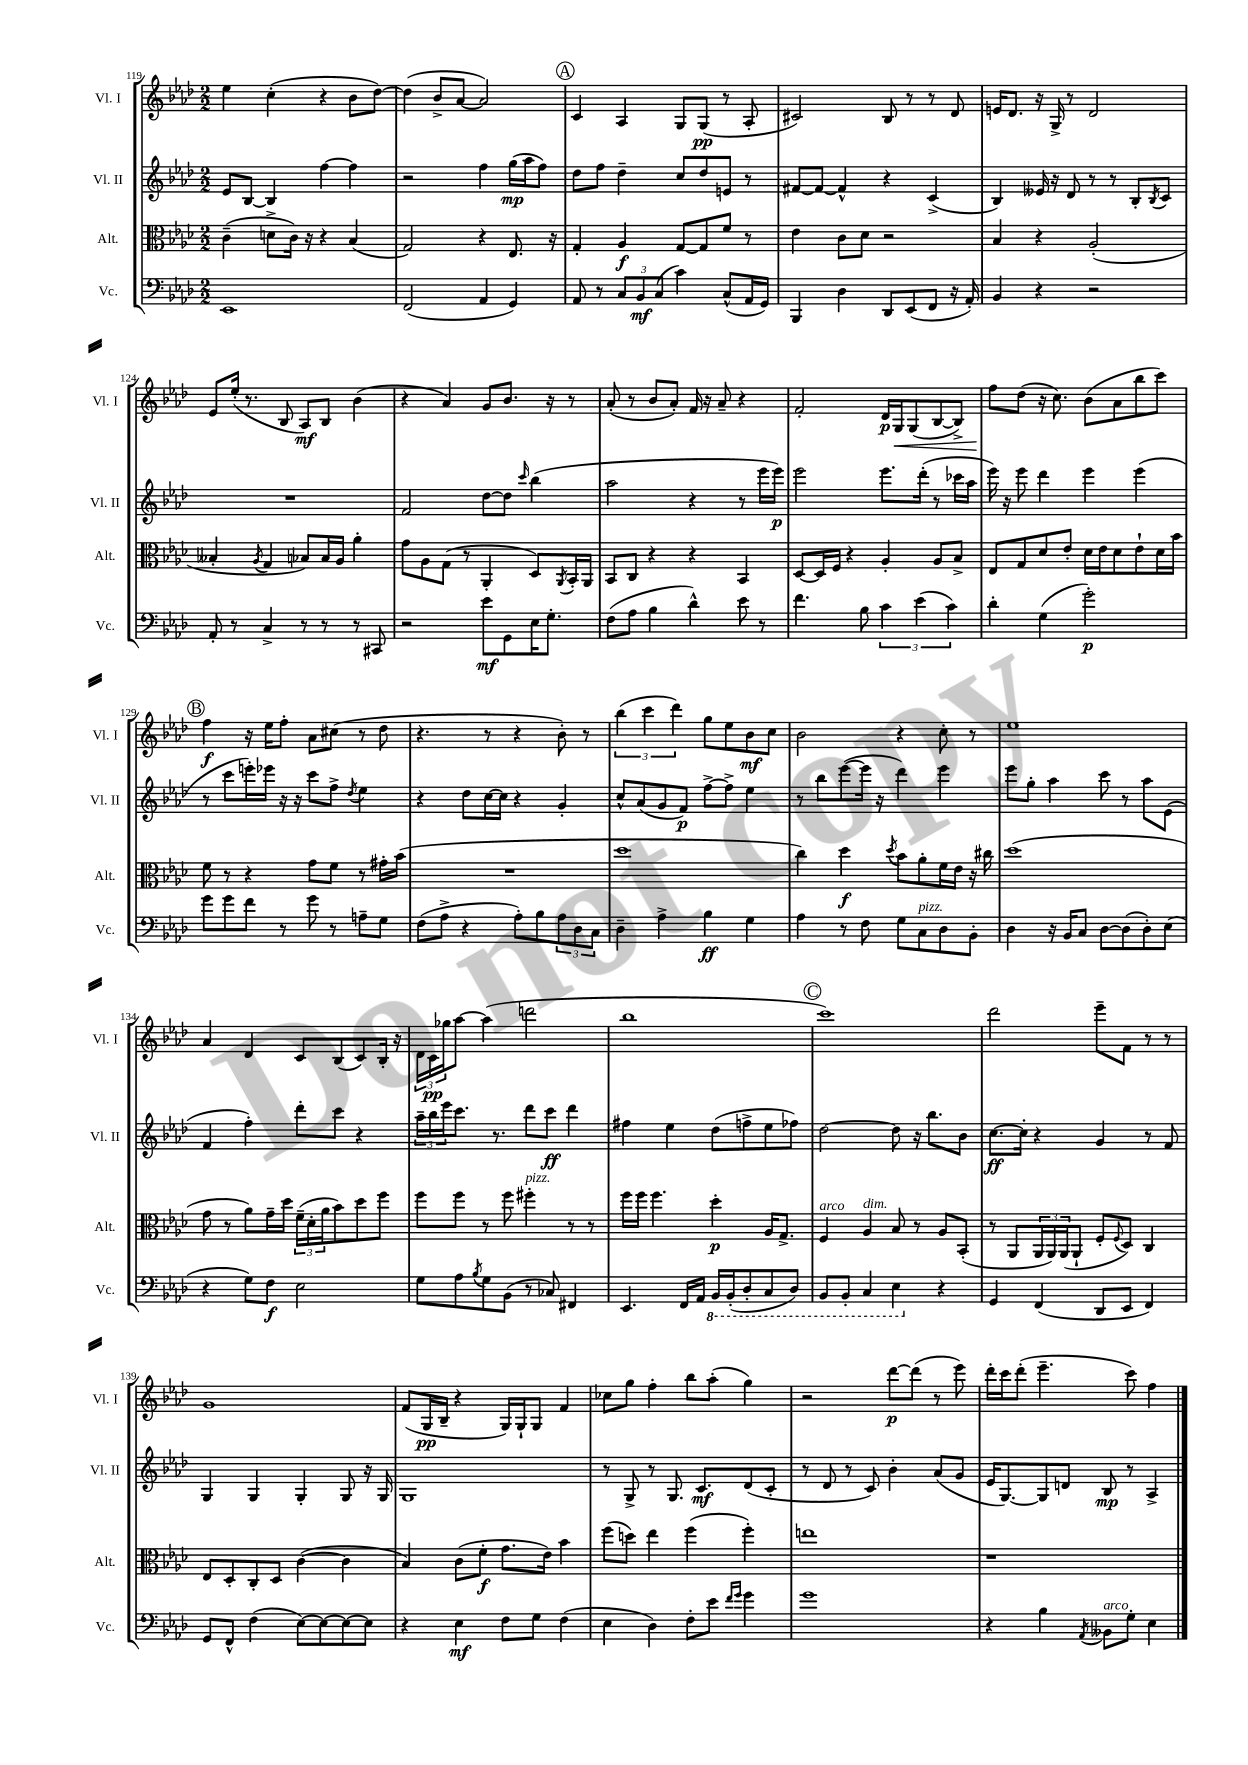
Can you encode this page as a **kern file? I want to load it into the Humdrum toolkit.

**kern	**kern	**kern	**kern
*staff4	*staff3	*staff2	*staff1
*clefF4	*clefC3	*clefG2	*clefG2
*k[b-e-a-d-]	*k[b-e-a-d-]	*k[b-e-a-d-]	*k[b-e-a-d-]
*M2/2	*M2/2	*M2/2	*M2/2
1EE-	(4c~\	8e-/L	4ee-\
.	.	[8B-/J	.
.	8d^\L	4B-/]	(4cc'\
.	16c\Jk)	.	.
.	16r	.	.
.	4r	[4ff\	4r
.	(4B-/	4ff\]	8b-\L
.	.	.	[8dd-\J)
=	=	=	=
(2FF/	2G/)	2r	(4dd-\]
.	.	.	8b-^/L
.	.	.	[8a-/J
4AA-/	4r	4ff\	2a-/])
4GG/)	8.E-/	(16gg\LL	.
.	.	16aa-\J	.
.	.	8ff\J)	.
.	16r	.	.
=	=	=	=
8AA-/	4G'/	8dd-\L	4c/
8r	.	8ff\J	.
12C/L	4A-/	4dd-~\	4A-/
12BB-/	.	.	.
(12C/J	.	.	.
4c\)	[8G/L	8cc/L	8G/L
.	8G/]	8dd-/	(8G/J
(8C^^/L	8f/J	8e/J	8r
16AA-/L	8r	8r	8A-'/
16GG/JJ)	.	.	.
=	=	=	=
4BBB-/	4e-\	[8f#/L	2c#/)
.	.	8f#/_J	.
4D-\	8c\L	4f#^^/]	.
.	8d-\J	.	.
8DD-/L	2r	4r	8B-/
(8EE-/	.	.	8r
8FF/J	.	(4c^/	8r
16r	.	.	8d-/
16AA-'/)	.	.	.
=	=	=	=
4BB-/	4B-/	4B-/)	16e/LK
.	.	.	8.d-/J
4r	4r	16e--/	16r
.	.	16r	16G^/
.	.	8d-/	8r
2r	(2A-'/	8r	2d-/
.	.	8r	.
.	.	8B-'/L	.
.	.	8qB-/	.
.	.	8c/J	.
=	=	=	=
8AA-'/	4B--'/	1r	8e-/L
8r	.	.	(16ee-'/Jk
.	.	.	8.r
.	8qA-/	.	.
4C^/	4G/	.	.
.	.	.	8B-/
8r	8B-/L)	.	8A-/L)
8r	16B-/L	.	8B-/J
.	16A-/JJ	.	.
8r	4a-'\	.	(4b-\
8CC#/	.	.	.
=	=	=	=
2r	8g\L	2f/	4r
.	8A-\	.	.
.	(8G\J	.	4a-/)
.	8r	.	.
8e-\L	4AA-'/	[8dd-\L	8g/L
8GG\	.	8dd-\]J	8.b-/J
.	.	16qqccc/	.
16E-\K	8D-/L)	(4bb-\	.
8.G'\J	.	.	16r
.	8qAA-/	.	.
.	16BB-'/L	.	8r
.	16AA-/JJ	.	.
=	=	=	=
(8F\L	8BB-/L	2aa-\	(8a-'/
8A-\J	8C/J	.	8r
4B-\	4r	.	8b-/L
.	.	.	8a-'/J)
4d-^^\)	4r	4r	16f/
.	.	.	16r
.	.	.	8a-~/
8e-\	4BB-/	8r	4r
8r	.	16eee-\LL	.
.	.	16eee-\JJ)	.
=	=	=	=
4.f\	[8D-/L	2eee-\	2f'/
.	16D-/]L	.	.
.	16F/JJ	.	.
.	4r	.	.
8B-\	.	.	.
6c\	4A-'/	8.eee-\L	16d-/LL
.	.	.	16G/J
.	.	.	(8G/
(6e-\	.	.	.
.	.	(16ddd-'\Jk	.
.	8A-/L	8r	[8B-/
6c\)	.	.	.
.	8B-^/J	16ccc-\LL	8B-^/]J)
.	.	16aa-\JJ	.
=	=	=	=
4d-'\	8E-/L	16eee-\)	8ff\L
.	.	16r	.
.	8G/	8eee-\	(8dd-\J
(4G\	8d-/	4ddd-\	16r
.	.	.	8.cc\)
.	8e-'/J	.	.
2g'\)	16d-\LL	4eee-\	(8b-\L
.	16e-\J	.	.
.	8d-\	.	8a-\
.	8e-`\	(4eee-\	8bb-\
.	16d-\L	.	8ccc\J)
.	16b-\JJ	.	.
=	=	=	=
8g\L	8f\	8r	4ff\
8g\	8r	8ccc\L	.
8f\J	4r	16eee'\L)	16r
.	.	16eee-\JJ	16ee-\LK
8r	.	16r	8ff'\J
.	.	16r	.
8g\	8g\L	8ccc\L	8a-\L
8r	8f\J	8ff^\J	(8cc#\J
.	.	8qdd-/	.
8A~\L	8r	4ee-\	8r
8G\J	16g#'\LL	.	8dd-\
.	(16b-\JJ	.	.
=	=	=	=
(8F\L	1r	4r	4.r
8A-^\J	.	.	.
4r	.	8dd-\L	.
.	.	[16cc\L	8r
.	.	16cc\]JJ	.
8A-'\L)	.	4r	4r
8B-\	.	.	.
12A-\	.	4g'/	8b-'\)
12D-\	.	.	.
.	.	.	8r
12C\J	.	.	.
=	=	=	=
4D-~\	1dd-	8cc^^/L	(6bb-\
.	.	(8a-/	.
.	.	.	6ccc\
4A-^\	.	8g/	.
.	.	.	6ddd-\)
.	.	8f/J)	.
4B-\	.	[8ff^\L	8gg\L
.	.	8ff^\]J	8ee-\
4G\	.	4ee-\	8b-\
.	.	.	8cc\J
=	=	=	=
4A-\	4cc\)	8r	2b-\
.	.	8bb-\L	.
8r	4dd-\	([8eee-\	.
8F\	.	16eee-\]Jk	.
.	.	16r	.
.	8qdd-/	.	.
8G\L	8b-\L	4ddd-\)	4r
8C\	8a-'\	.	.
8D-\	16f\L	4eee-\	8cc'\
.	16e-\JJ	.	.
8BB-'\J	16r	.	8r
.	16cc#\	.	.
=	=	=	=
4D-\	(1dd-	8eee-\L	1ee-
.	.	8gg'\J	.
16r	.	4aa-\	.
16BB-/LK	.	.	.
8C/J	.	.	.
[8D-\L	.	8ccc\	.
(8D-\]	.	8r	.
8D-'\)	.	8aa-\L	.
(8E-\J	.	(8e-\J	.
=	=	=	=
4r	8g\	4f/	4a-/
.	8r	.	.
8G\L)	8a-\L)	4ff'\)	4d-/
8F\J	16g~\L	.	.
.	16dd-\JJ	.	.
2E-\	(24f~\LL	8ddd-'\L	8c/L
.	24d-'\	.	.
.	24a-\J	.	.
.	8b-\)	8ccc\J	(8B-/
.	8dd-\	4r	8c/)
.	8ff\J	.	16B-'/Jk
.	.	.	16r
=	=	=	=
8G\L	8ff\L	24aa-~\LL	24d-\LL
.	.	24bb-\	24c\
.	.	24eee-\J	24gg-\J
8A-\	8ff\J	8.ccc\J	[8aa-\J
8qB-/	.	.	.
8G\	8r	.	(4aa-\]
.	.	8.r	.
(8BB-\J	8ff\	.	.
8r	4ff#'\	8ddd-\L	2ddd\
8C-/)	.	8ccc\J	.
4FF#/	8r	4ddd-\	.
.	8r	.	.
=	=	=	=
4.EE-/	16ff\LL	4ff#\	1bb-
.	16ff\JJ	.	.
.	4.ff\	.	.
.	.	4ee-\	.
16FF/LL	.	.	.
16AA-/JJ	.	.	.
16BBB-/LL	4dd-'\	(8dd-\L	.
(16BBB-'/J	.	.	.
8DD-'/	.	8ff^\	.
8CC/	16A-/LK	8ee-\	.
.	8.G^/J	.	.
8DD-/J)	.	8ff-\J)	.
=	=	=	=
8BBB-/L	4F/	[2dd-\	1ccc)
8BBB-'/J	.	.	.
4CC/	4A-/	.	.
4EE-\	8B-/	8dd-\]	.
.	8r	16r	.
.	.	8.bb-\L	.
4r	8A-/L	.	.
.	(8BB-'/J	8b-\J	.
=	=	=	=
4GG/	8r	[8.cc\L	2ddd-\
.	8AA-/L	.	.
.	.	16cc'\]Jk	.
(4FF/	24AA-/L	4r	.
.	24AA-/)	.	.
.	(24AA-/J	.	.
.	8AA-`/J	.	.
8DD-/L	8F'/L	4g/	8eee-~\L
.	8qqF/	.	.
8EE-/J	8D-/J)	.	8f\J
4FF/)	4C/	8r	8r
.	.	8f/	8r
=	=	=	=
8GG/L	8E-/L	4G/	1g
8FF^^/J	8D-'/	.	.
(4F\	8C'/	4G/	.
.	8D-/J	.	.
[8E-\L)	([4c\	4G'/	.
8E-\_	.	.	.
8E-\_	4c\]	8G/	.
8E-\]J	.	16r	.
.	.	16G/	.
=	=	=	=
4r	4B-/)	1G	(8f/L
.	.	.	16G/L
.	.	.	16B-~/JJ
4E-\	(8c\L	.	4r
.	8f'\J	.	.
8F\L	8.g\L	.	16G/LL)
.	.	.	16G`/J
8G\J	.	.	8G/J
.	16e-\Jk)	.	.
(4F\	4b-\	.	4f/
=	=	=	=
4E-\	(8ff\L	8r	8cc-\L
.	8dd\J)	8G^/	8gg\J
4D-\)	4ee-\	8r	4ff'\
.	.	8.G/	.
8F'\L	(4ff\	.	8bb-\L
.	.	8.c/L	.
8e-\J	.	.	(8aa-'\J
16qqf/LL	.	.	.
16qqg/JJ	.	.	.
4g\	4ff'\)	(8d-/	4gg\)
.	.	8c'/J	.
=	=	=	=
1g	1ee	8r	2r
.	.	8d-/	.
.	.	8r	.
.	.	8c/)	.
.	.	4b-'\	[8ddd-\L
.	.	.	(8ddd-\]J
.	.	(8a-/L	8r
.	.	8g/J	8eee-\)
=	=	=	=
4r	1r	16e-/LK	16ddd-'\LL
.	.	[8.G/)	16ccc\J
.	.	.	(8ddd-'\J
4B-\	.	8G/]	4.eee-~\
.	.	8d/J	.
8qAA-/	.	.	.
8BB--\L	.	8B-/	.
8G'\J	.	8r	8ccc\)
4E-\	.	4A-^/	4ff\
==	==	==	==
*-	*-	*-	*-
